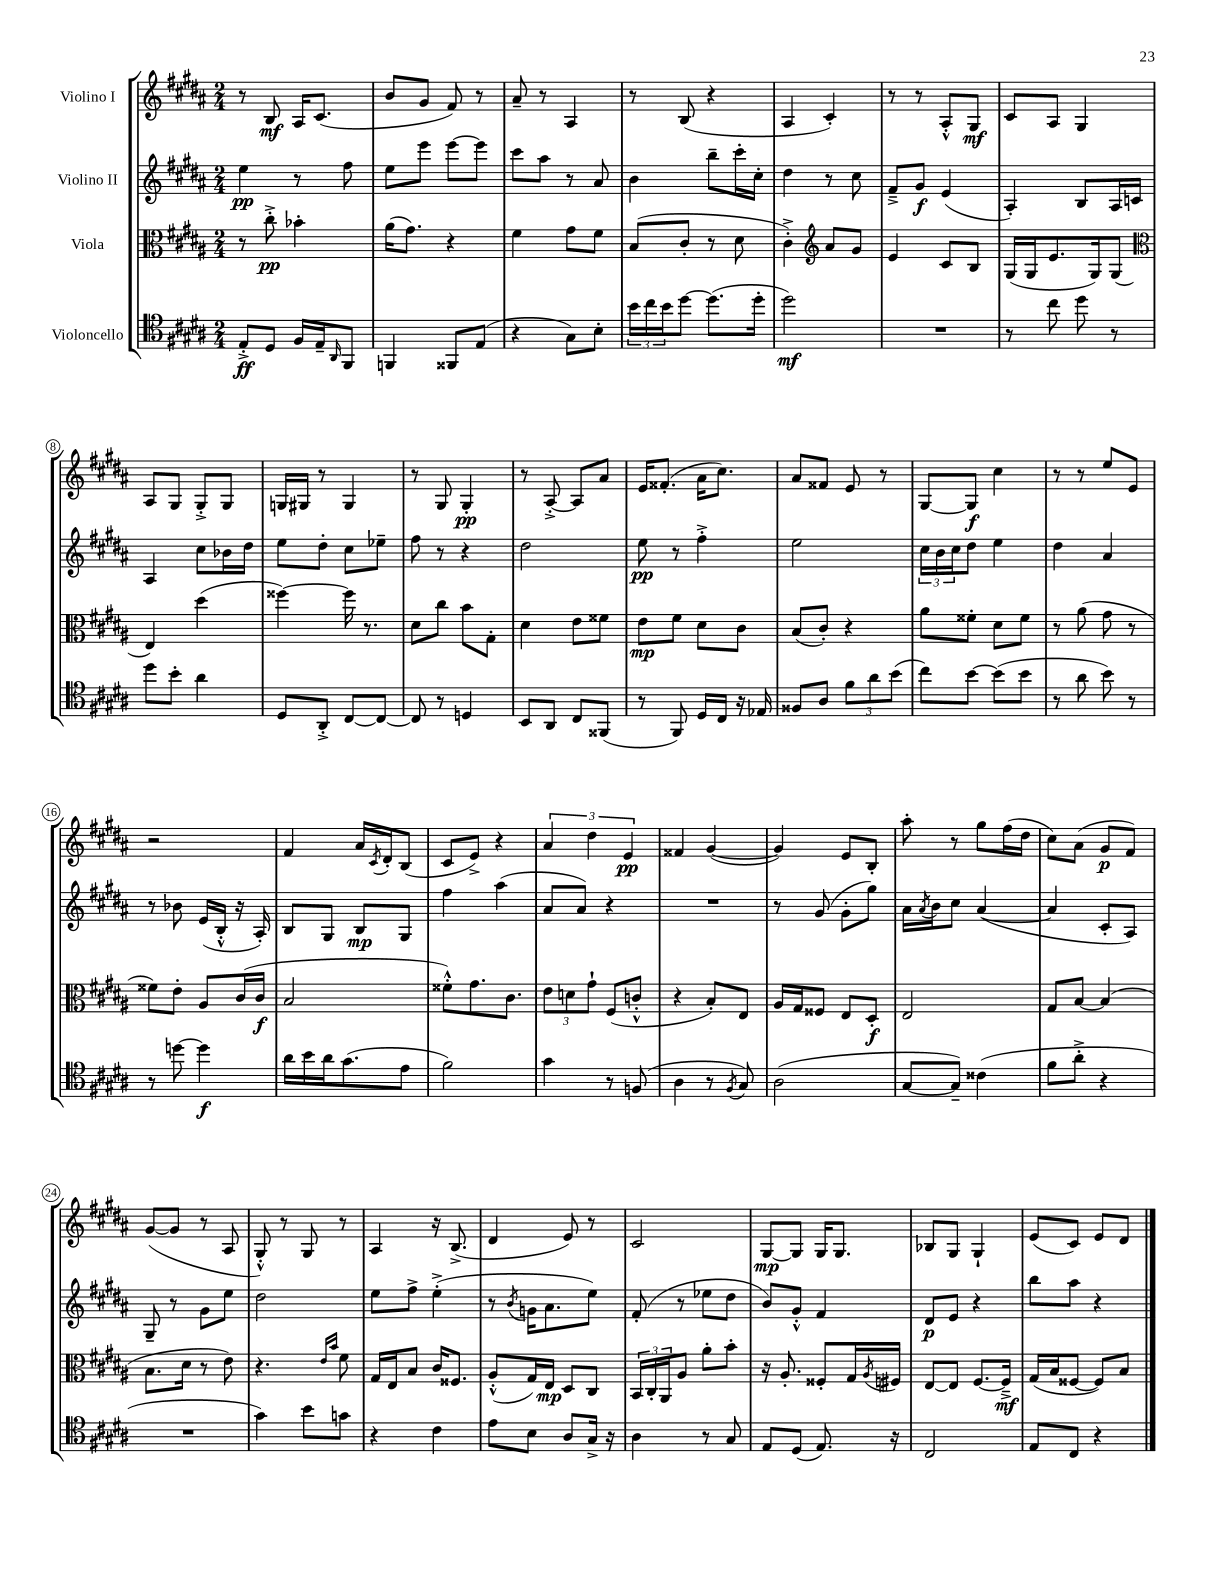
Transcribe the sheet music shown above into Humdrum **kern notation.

**kern	**dynam	**kern	**dynam	**kern	**dynam	**kern	**dynam
*part4	*part4	*part3	*part3	*part2	*part2	*part1	*part1
*staff4	*staff4	*staff3	*staff3	*staff2	*staff2	*staff1	*staff1
*I"Violoncello	*	*I"Viola	*	*I"Violino II	*	*I"Violino I	*
*clefC4	*	*clefC3	*	*clefG2	*	*clefG2	*
*k[f#c#g#d#a#]	*	*k[f#c#g#d#a#]	*	*k[f#c#g#d#a#]	*	*k[f#c#g#d#a#]	*
*M2/4	*	*M2/4	*	*M2/4	*	*M2/4	*
=1	=1	=1	=1	=1	=1	=1	=1
8E'^/L	ff	8r	.	4ee\	pp	8r	.
8D#/J	.	8cc#'^\	pp	.	.	8B/	mf
16F#/LL	.	4b-X'\	.	8r	.	16A#/KL	.
16E~/J	.	.	.	.	.	(8.c#/J	.
16qqAA#/	.	.	.	.	.	.	.
8FF#/J	.	.	.	8ff#\	.	.	.
=2	=2	=2	=2	=2	=2	=2	=2
4FFn/	.	(16a#\KL	.	8ee\L	.	8b/L	.
.	.	8.g#\J)	.	.	.	.	.
.	.	.	.	8eee\J	.	8g#/J	.
8FF##X/L	.	4r	.	[8eee\L	.	8f#/)	.
(8E/J	.	.	.	8eee\J]	.	8r	.
=3	=3	=3	=3	=3	=3	=3	=3
4r	.	4f#\	.	8ccc#\L	.	8a#~/	.
.	.	.	.	8aa#\J	.	8r	.
8G#\L)	.	8g#\L	.	8r	.	4A#/	.
8B'\J	.	8f#\J	.	8a#/	.	.	.
=4	=4	=4	=4	=4	=4	=4	=4
24b\LL	.	(8B/L	.	4b\	.	8r	.
24cc#\	.	.	.	.	.	.	.
24b\J	.	.	.	.	.	.	.
[8dd#\J	.	8c#'/J	.	.	.	(8B/	.
(8.dd#\L]	.	8r	.	8bb~\L	.	4r	.
.	.	8d#\	.	16ccc#'\L	.	.	.
16dd#'\Jk	.	.	.	16cc#'\JJ	.	.	.
=5	=5	=5	=5	=5	=5	=5	=5
2dd#\)	mf	4c#'^\)	.	4dd#\	.	4A#/	.
*	*	*clefG2	*	*	*	*	*
.	.	8a#/L	.	8r	.	4c#'/)	.
.	.	8g#/J	.	8cc#\	.	.	.
=6	=6	=6	=6	=6	=6	=6	=6
2r	.	4e/	.	8f#~^/L	.	8r	.
.	.	.	.	8g#/J	f	8r	.
.	.	8c#/L	.	(4e/	.	8A#'^^/L	.
.	.	8B/J	.	.	.	8G#/J	mf
=7	=7	=7	=7	=7	=7	=7	=7
8r	.	(16G#/LL	.	4A#'/)	.	8c#/L	.
.	.	16G#/J	.	.	.	.	.
8cc#\	.	8.e/	.	.	.	8A#/J	.
8dd#\	.	.	.	8B/L	.	4G#/	.
.	.	16G#/k)	.	.	.	.	.
8r	.	(8G#/J	.	16A#/L	.	.	.
.	.	.	.	16cn/JJ	.	.	.
!!LO:LB:g=z
=8	=8	=8	=8	=8	=8	=8	=8
*	*	*clefC3	*	*	*	*	*
8dd#\L	.	4E/)	.	4A#/	.	8A#/L	.
8b'\J	.	.	.	.	.	8G#/J	.
4a#\	.	(4dd#\	.	8cc#\L	.	8G#'^/L	.
.	.	.	.	16b-X\L	.	8G#/J	.
.	.	.	.	16dd#\JJ	.	.	.
=9	=9	=9	=9	=9	=9	=9	=9
8D#/L	.	[4ff##X\)	.	8ee\L	.	16Gn/LL	.
.	.	.	.	.	.	16G#X/JJ	.
8AA#'^/J	.	.	.	8dd#'\J	.	8r	.
[8C#/L	.	16ff##\]	.	8cc#\L	.	4G#/	.
.	.	8.r	.	.	.	.	.
8C#/J_	.	.	.	8ee-X~\J	.	.	.
=10	=10	=10	=10	=10	=10	=10	=10
8C#/]	.	8d#\L	.	8ff#\	.	8r	.
8r	.	8cc#\J	.	8r	.	8G#/	.
4Dn/	.	8b\L	.	4r	.	4G#'/	pp
.	.	8G#'\J	.	.	.	.	.
=11	=11	=11	=11	=11	=11	=11	=11
8BB/L	.	4d#\	.	2dd#\	.	8r	.
8AA#/J	.	.	.	.	.	[8A#'^/	.
8C#/L	.	8e\L	.	.	.	8A#/L]	.
(8FF##X/J	.	8f##X\J	.	.	.	8a#/J	.
=12	=12	=12	=12	=12	=12	=12	=12
8r	.	8e\L	mp	8ee\	pp	16e/KL	.
.	.	.	.	.	.	(8.f##X'/J	.
8FF#/)	.	8f#\J	.	8r	.	.	.
16D#/LL	.	8d#\L	.	4ff#'^\	.	16a#\KL	.
16C#/JJ	.	.	.	.	.	8.cc#\J)	.
16r	.	8c#\J	.	.	.	.	.
16E-X/	.	.	.	.	.	.	.
=13	=13	=13	=13	=13	=13	=13	=13
8F##X/L	.	(8B/L	.	2ee\	.	8a#/L	.
8A#/J	.	8c#'/J)	.	.	.	8f##X/J	.
12f#\L	.	4r	.	.	.	8e/	.
12a#\	.	.	.	.	.	.	.
.	.	.	.	.	.	8r	.
(12b\J	.	.	.	.	.	.	.
=14	=14	=14	=14	=14	=14	=14	=14
8cc#\L)	.	8a#\L	.	24cc#\LL	.	[8G#/L	.
.	.	.	.	24b\	.	.	.
.	.	.	.	24cc#\J	.	.	.
[8b\J	.	8f##X'\J	.	8dd#\J	.	8G#/J]	f
(8b\L]	.	8d#\L	.	4ee\	.	4cc#\	.
8b\J	.	8f##\J	.	.	.	.	.
=15	=15	=15	=15	=15	=15	=15	=15
8r	.	8r	.	4dd#\	.	8r	.
8a#\	.	(8a#\	.	.	.	8r	.
8b\)	.	8g#\	.	4a#/	.	8ee/L	.
8r	.	8r	.	.	.	8e/J	.
!!LO:LB:g=z
=16	=16	=16	=16	=16	=16	=16	=16
8r	.	8f##X\L)	.	8r	.	2r	.
[8ddn\	.	8e'\J	.	8b-X\	.	.	.
4dd\]	f	8A#/L	.	(16e/LL	.	.	.
.	.	.	.	16B'^^/JJ	.	.	.
.	.	(16c#/L	.	16r	.	.	.
.	.	16c#/JJ	f	16A#'/)	.	.	.
=17	=17	=17	=17	=17	=17	=17	=17
16a#\LL	.	2B/	.	8B/L	.	4f#/	.
16b\	.	.	.	.	.	.	.
16a#\J	.	.	.	8G#/J	.	.	.
(8.g#\	.	.	.	.	.	.	.
.	.	.	.	8B/L	mp	16a#/LL	.
.	.	.	.	.	.	8qc#/	.
.	.	.	.	.	.	16d#'/J	.
8e\J	.	.	.	8G#/J	.	(8B/J	.
=18	=18	=18	=18	=18	=18	=18	=18
2f#\)	.	8f##X'^^\L)	.	4ff#\	.	8c#/L	.
.	.	8.g#\	.	.	.	8e^/J)	.
.	.	.	.	(4aa#\	.	4r	.
.	.	8.c#\J	.	.	.	.	.
=19	=19	=19	=19	=19	=19	=19	=19
4g#\	.	12e\L	.	8a#/L	.	6a#/	.
.	.	12dn\	.	.	.	.	.
.	.	.	.	8a#/J)	.	.	.
.	.	12g#`\J	.	.	.	6dd#\	.
8r	.	(8F#/L	.	4r	.	.	.
.	.	.	.	.	.	6e/	pp
(8Fn/	.	8cn'^^/J	.	.	.	.	.
=20	=20	=20	=20	=20	=20	=20	=20
4A#\	.	4r	.	2r	.	4f##X/	.
8r	.	8B'/L)	.	.	.	([4g#/	.
8qF#/	.	.	.	.	.	.	.
8G#/)	.	8E/J	.	.	.	.	.
=21	=21	=21	=21	=21	=21	=21	=21
(2A#\	.	16A#/LL	.	8r	.	4g#/])	.
.	.	16G#/J	.	.	.	.	.
.	.	8F##X/J	.	(8g#/	.	.	.
.	.	8E/L	.	8g#'\L	.	8e/L	.
.	.	8D#'/J	f	8gg#\J)	.	8B'/J	.
=22	=22	=22	=22	=22	=22	=22	=22
[8G#/L	.	2E/	.	16a#\LL	.	8aa#'\	.
.	.	.	.	8qa#/	.	.	.
.	.	.	.	16b\J	.	.	.
8G#~/J])	.	.	.	8cc#\J	.	8r	.
(4c##X\	.	.	.	([4a#/	.	8gg#\L	.
.	.	.	.	.	.	(16ff#\L	.
.	.	.	.	.	.	16dd#\JJ	.
=23	=23	=23	=23	=23	=23	=23	=23
8f#\L	.	8G#/L	.	4a#/]	.	8cc#\L)	.
8a#'^\J	.	[8B/J	.	.	.	(8a#\J	.
4r	.	(4B/]	.	8c#'/L	.	8g#/L	p
.	.	.	.	8A#/J)	.	8f#/J)	.
!!LO:LB:g=z
=24	=24	=24	=24	=24	=24	=24	=24
2r	.	8.B\L	.	8G#~/	.	([8g#/L	.
.	.	.	.	8r	.	8g#/J]	.
.	.	16d#\Jk	.	.	.	.	.
.	.	8r	.	8g#\L	.	8r	.
.	.	8e\)	.	8ee\J	.	8A#/	.
=25	=25	=25	=25	=25	=25	=25	=25
4g#\)	.	4.r	.	2dd#\	.	8G#'^^/)	.
.	.	.	.	.	.	8r	.
8b\L	.	.	.	.	.	8G#/	.
.	.	16qqe/LL	.	.	.	.	.
.	.	16qqb/JJ	.	.	.	.	.
8gn\J	.	8f#\	.	.	.	8r	.
=26	=26	=26	=26	=26	=26	=26	=26
4r	.	16G#/LL	.	8ee\L	.	4A#/	.
.	.	16E/J	.	.	.	.	.
.	.	8B/J	.	8ff#^\J	.	.	.
4c#\	.	16c#/KL	.	(4ee'^\	.	16r	.
.	.	8.F##X/J	.	.	.	(8.B^/	.
=27	=27	=27	=27	=27	=27	=27	=27
8e\L	.	(8A#'^^/L	.	8r	.	4d#/	.
.	.	.	.	8qb/	.	.	.
8B\J	.	16G#/L)	.	16gn\KL	.	.	.
.	.	16E/JJ	mp	8.a#\	.	.	.
8A#/L	.	8D#/L	.	.	.	8e/)	.
16G#^/Jk	.	8C#/J	.	8ee\J)	.	8r	.
16r	.	.	.	.	.	.	.
=28	=28	=28	=28	=28	=28	=28	=28
4A#\	.	24BB/LL	.	(8f#'/	.	2c#/	.
.	.	24C#'/	.	.	.	.	.
.	.	24AA#/J	.	.	.	.	.
.	.	8A#/J	.	8r	.	.	.
8r	.	8a#'\L	.	8ee-X\L	.	.	.
8G#/	.	8b'\J	.	8dd#\J	.	.	.
=29	=29	=29	=29	=29	=29	=29	=29
8E/L	.	16r	.	8b/L)	.	[8G#/L	mp
.	.	8.A#'/	.	.	.	.	.
(8D#/J	.	.	.	8g#'^^/J	.	8G#/J]	.
8.E/)	.	8F##X'/L	.	4f#/	.	16G#/KL	.
.	.	.	.	.	.	8.G#/J	.
.	.	16G#/L	.	.	.	.	.
.	.	8qA#/	.	.	.	.	.
16r	.	16F#X/JJ	.	.	.	.	.
=30	=30	=30	=30	=30	=30	=30	=30
2C#/	.	[8E/L	.	8d#/L	p	8B-X/L	.
.	.	8E/J]	.	8e/J	.	8G#/J	.
.	.	[8.F#/L	.	4r	.	4G#`/	.
.	.	16F#~^/Jk]	mf	.	.	.	.
=31	=31	=31	=31	=31	=31	=31	=31
8E/L	.	(16G#/LL	.	8bb\L	.	(8e/L	.
.	.	16B/J	.	.	.	.	.
8C#/J	.	[8F##X/J	.	8aa#\J	.	8c#/J)	.
4r	.	8F##/L])	.	4r	.	8e/L	.
.	.	8B/J	.	.	.	8d#/J	.
==	==	==	==	==	==	==	==
*-	*-	*-	*-	*-	*-	*-	*-
